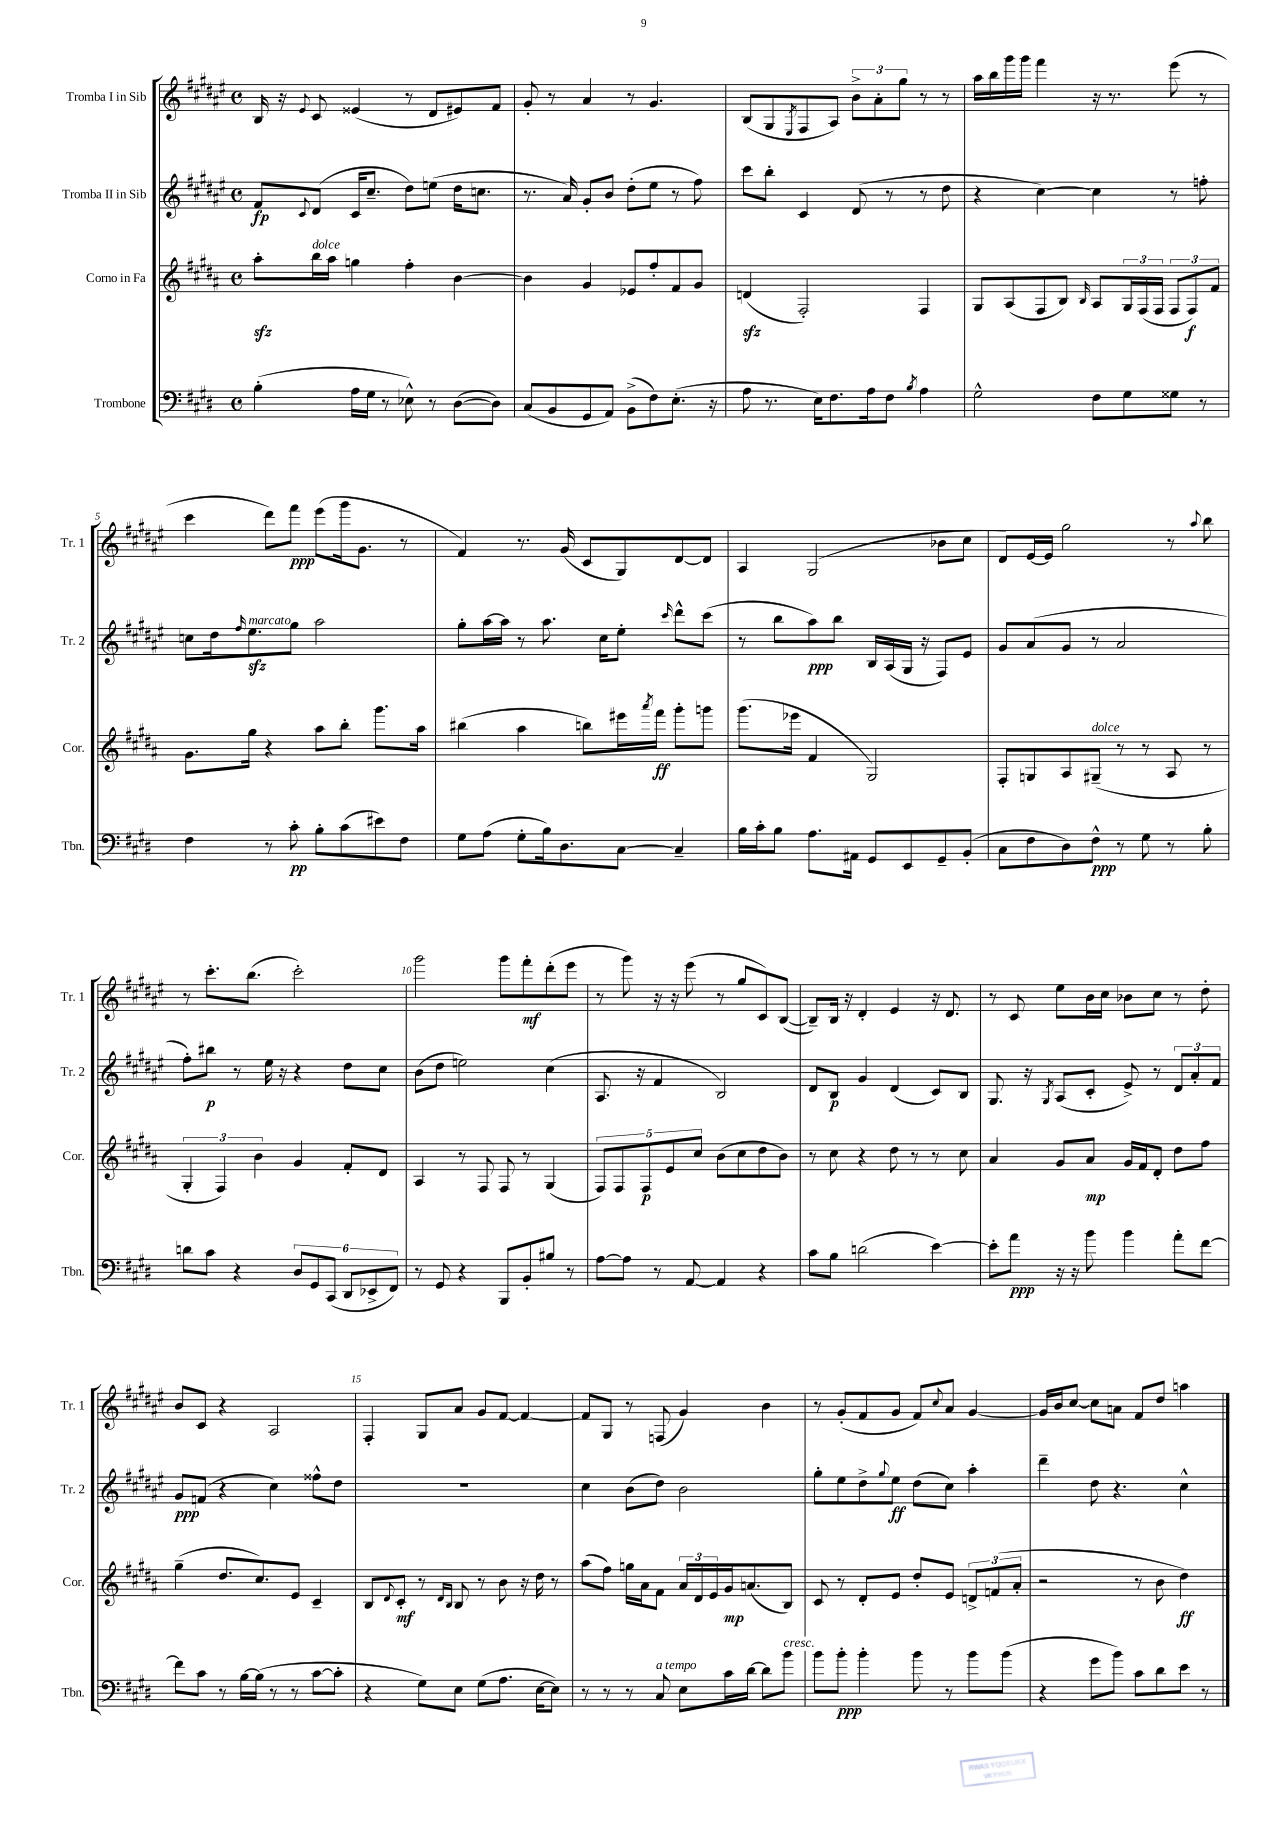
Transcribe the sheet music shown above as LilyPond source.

<<
\new StaffGroup <<
\new Staff = "s0" \with { instrumentName = "Tromba I in Sib" shortInstrumentName = "Tr. 1" } {
    \clef treble \key fis \major \defaultTimeSignature \time 4/4
    b16 r16 \appoggiatura { eis'8 } cis'8 eisis'4( r8 dis'8 eis'8) fis'8 |
    gis'8-. r8 ais'4 r8 gis'4. |
    b8( gis8 \acciaccatura { eis8 } fis8 ais8) \tuplet 3/2 { b'8-> ais'8-. gis''8 } r8 r8 |
    ais''16 b''16 gis'''16 gis'''16 fis'''4 r16 r8. eis'''8( r8 |
    cis'''4 dis'''8) fis'''8\ppp eis'''8( gis'''16 gis'8. r8 |
    fis'4) r8. gis'16( cis'8 gis8) dis'8~ dis'8 |
    ais4 gis2( bes'8 cis''8 |
    dis'8) eis'16~ eis'16 gis''2 r8 \appoggiatura { ais''8 } b''8 |
    r8 cis'''8.-. b''8.( cis'''2-.) |
    gis'''2 gis'''8 fis'''8-.\mf dis'''8-.( eis'''8 |
    r8 gis'''8) r16 r16 eis'''8( r8 gis''8 cis'8) b8~( |
    b8--) b16 r16 dis'4-. eis'4 r16 dis'8. |
    r8 cis'8 eis''8 b'16 cis''16 bes'8 cis''8 r8 dis''8-. |
    b'8 cis'8 r4 ais2 |
    fis4-. gis8 ais'8 gis'8 fis'8~ fis'4~ |
    fis'8 gis8 r8 f8( gis'4) b'4 |
    r8 gis'8-.( fis'8 gis'8 fis'8) \appoggiatura { cis''8 } ais'8 gis'4~ |
    gis'16 b'16 cis''8~ cis''8 a'8 fis'8 dis''8 a''4 \bar "|." |
}
\new Staff = "s1" \with { instrumentName = "Tromba II in Sib" shortInstrumentName = "Tr. 2" } {
    \clef treble \key fis \major \defaultTimeSignature \time 4/4
    fis'8\fp \appoggiatura { cis'8 } dis'8( cis'16 cis''8.-- dis''8) e''8( dis''16 c''8. |
    r8. ais'16) gis'8-. b'8 dis''8-.( eis''8 r8 fis''8) |
    cis'''8 b''8-. cis'4 dis'8( r8 r8 dis''8 |
    r4 cis''4~) cis''4 r8 f''8-. |
    c''8 dis''16 \grace { fis''16 } eis''8.\sfz^\markup { \italic "marcato" } gis''8 ais''2 |
    gis''8-. ais''16~ ais''16 r8 ais''8. cis''16 eis''8-. \grace { cis'''16 } dis'''8-^ cis'''8( |
    r8 b''8 ais''8\ppp) b''8 b16 ais16( gis16 r16 fis8) eis'8 |
    gis'8 ais'8( gis'8 r8 ais'2 |
    fis''8-.) bis''8\p r8 eis''16 r16 r4 dis''8 cis''8 |
    b'8( dis''8 e''2) cis''4( |
    ais8. r16 fis'4 b2) |
    dis'8 b8\p gis'4 dis'4( cis'8) b8 |
    gis8. r16 \acciaccatura { gis8 } ais8( cis'8-. eis'8->) r8 \tuplet 3/2 { dis'8 ais'8-. fis'8 } |
    gis'8\ppp f'8( r4 cis''4) fisis''8-^ dis''8 |
    R1 |
    cis''4 b'8( dis''8) b'2 |
    gis''8-. eis''8 dis''8-> \appoggiatura { gis''8 } eis''8\ff dis''8( cis''8) ais''4-. |
    dis'''4-- dis''8 r4. cis''4-^ \bar "|." |
}
\new Staff = "s2" \with { instrumentName = "Corno in Fa" shortInstrumentName = "Cor." } {
    \clef treble \key b \major \defaultTimeSignature \time 4/4
    ais''8-.\sfz b''16^\markup { \italic "dolce" } ais''16 g''4 fis''4-. b'4~ |
    b'4 gis'4 ees'8 fis''8-. fis'8 gis'8 |
    d'4\sfz( fis2-.) fis4 |
    gis8 ais8( fis8 b8) \grace { b16 } ais8 \tuplet 3/2 { gis16 fis16( fis16 } \tuplet 3/2 { fis8 fis8\f) fis'8 } |
    gis'8. gis''16 r4 ais''8 b''8-. gis'''8. ais''16 |
    bis''4( ais''4 b''8) eis'''16 \acciaccatura { ais'''8 } fis'''16\ff gis'''8-. g'''8 |
    gis'''8.( ees'''16 fis'4 gis2) |
    fis8-. g8 ais8 gis8--^\markup { \italic "dolce" }( r8 r8 ais8 r8 |
    \tuplet 3/2 { gis4-. fis4) b'4 } gis'4 fis'8-. dis'8 |
    ais4 r8 fis8 fis8 r8 gis4( |
    \tuplet 5/4 { fis8) fis8 fis8\p e'8 cis''8 } b'8( cis''8 dis''8 b'8) |
    r8 cis''8 r4 dis''8 r8 r8 cis''8 |
    ais'4 gis'8 ais'8\mp gis'16 fis'16 dis'8-. dis''8 fis''8 |
    gis''4--( dis''8. cis''8.) e'8 cis'4-- |
    b8 \appoggiatura { dis'8 } cis'8-.\mf r8 \grace { dis'16 b16 } b8 r8 b'8 r16 dis''16 r8 |
    ais''8( fis''8) g''16 ais'16 fis'8 \tuplet 3/2 { ais'16 dis'16 e'16 } gis'16\mp a'8.( b8) |
    cis'8 r8 dis'8-. e'8 dis''8-. e'8 \tuplet 3/2 { d'8-> f'8( ais'8-. } |
    r2 r8 b'8 dis''4\ff) \bar "|." |
}
\new Staff = "s3" \with { instrumentName = "Trombone" shortInstrumentName = "Tbn." } {
    \clef bass \key e \major \defaultTimeSignature \time 4/4
    b4-.( a16 gis16 r8 ees8-^) r8 dis8~( dis8) |
    cis8( b,8 gis,8 a,8) b,8->( fis8) e8.-.( r16 |
    a8 r8. e16) fis8. a16 fis8 \acciaccatura { b8 } a4 |
    gis2-^ fis8 gis8 gisis8 r8 |
    fis4 r8 cis'8-.\pp b8-. cis'8( eis'8) fis8 |
    gis8 a8( gis8-. b16) dis8. cis8~ cis4-- |
    b16 cis'16-. b8 a8. ais,16 gis,8 e,8 gis,8-- b,8-.( |
    cis8 fis8 dis8) fis8-^\ppp r8 gis8 r8 b8-. |
    d'8 cis'8 r4 \tuplet 6/4 { dis8 gis,8 cis,8( dis,8 ees,8-> fis,8) } |
    r8 gis,8 r4 b,,8 b,8-. bis8 r8 |
    a8~ a8 r8 a,8~ a,4 r4 |
    cis'8 b8 d'2( e'4~) |
    e'8-. a'8\ppp r16 r16 b'8 b'4 a'8-. fis'8~ |
    fis'8 cis'8 r8 b16~ b16( r8 r8 cis'8~ cis'8-. |
    r4 gis8) e8 gis8( a8. e16~ e8) |
    r8 r8 r8 cis8^\markup { \italic "a tempo" } e8 cis'16 dis'16~ dis'8 b'8^\markup { \italic "cresc." } |
    b'8 b'8-.\ppp b'4-. b'8 r8 b'8 b'8( |
    r4 gis'8 b'8) cis'8 dis'8 e'8 r8 \bar "|." |
}
>>
>>
\layout { \context { \Score \override BarNumber.break-visibility = ##(#f #t #t) barNumberVisibility = #(every-nth-bar-number-visible 5) } }
